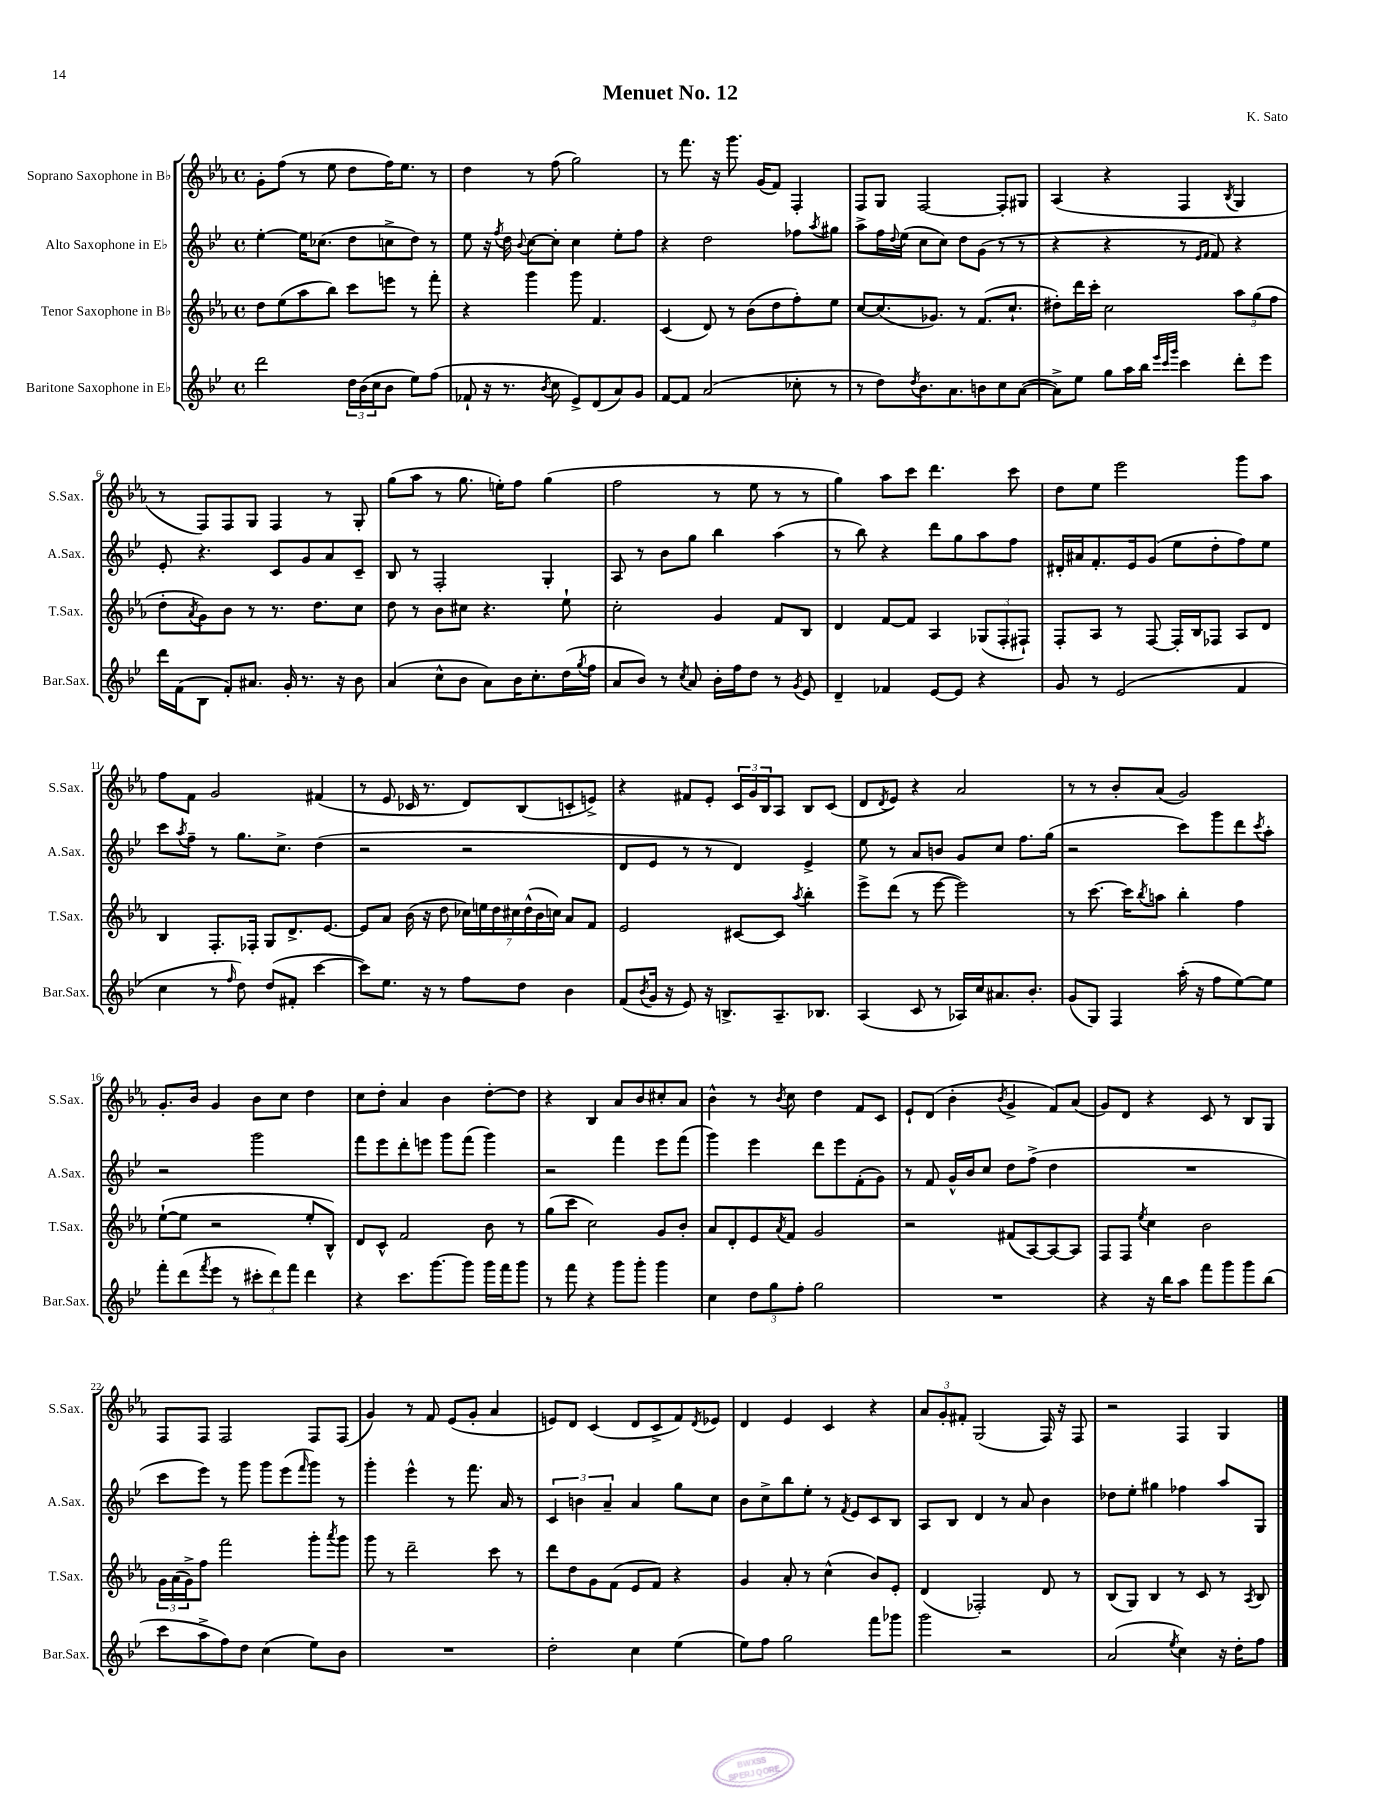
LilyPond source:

\header { title = "Menuet No. 12" composer = "K. Sato" }
<<
\new StaffGroup <<
\new Staff = "s0" \with { instrumentName = "Soprano Saxophone in Bb" shortInstrumentName = "S.Sax." } {
    \clef treble \key ees \major \defaultTimeSignature \time 4/4
    g'8-. f''8( r8 ees''8 d''8 f''16) ees''8. r8 |
    d''4 r8 f''8( g''2) |
    r8 f'''8. r16 g'''8. g'16( f'8) f4-. |
    f8 g8 f2~ f8-. gis8 |
    aes4( r4 f4 \acciaccatura { bes8 } g4 |
    r8 f8) f8 g8 f4 r8 g8-. |
    g''8( aes''8 r8 g''8. e''16-.) f''8 g''4( |
    f''2 r8 ees''8 r8 r8 |
    g''4) aes''8 c'''8 d'''4. c'''8 |
    d''8 ees''8 ees'''2 g'''8 aes''8 |
    f''8 f'8 g'2 fis'4( |
    r8 ees'8 ces'16 r8. d'8) bes8( c'8-. e'8->) |
    r4 fis'8 ees'8-. \tuplet 3/2 { c'16 g'16 bes16 } aes8 bes8 c'8( |
    d'8 \acciaccatura { d'8 } ees'8) r4 aes'2 |
    r8 r8 bes'8-. aes'8( g'2) |
    g'8.-. bes'16 g'4 bes'8 c''8 d''4 |
    c''8 d''8-. aes'4 bes'4 d''8~-. d''8 |
    r4 bes4 aes'8 bes'8 cis''8-. aes'8 |
    bes'4-^ r8 \acciaccatura { bes'8 } c''8 d''4 f'8 c'8 |
    ees'8-! d'8( bes'4-. \acciaccatura { bes'8 } g'4-> f'8) aes'8( |
    g'8) d'8 r4 c'8 r8 bes8 g8 |
    f8 f8 f2 f8 f8( |
    g'4) r8 f'8 ees'8( g'8-. aes'4 |
    e'8) d'8 c'4( d'8 c'8-> f'8) \acciaccatura { d'8 } ees'8 |
    d'4 ees'4 c'4 r4 |
    \tuplet 3/2 { aes'8 g'8-. fis'8-. } g2( f16) r16 f8 |
    r2 f4 g4 \bar "|." |
}
\new Staff = "s1" \with { instrumentName = "Alto Saxophone in Eb" shortInstrumentName = "A.Sax." } {
    \clef treble \key bes \major \defaultTimeSignature \time 4/4
    ees''4~-. ees''16 ces''8.( d''8 c''8-> d''8) r8 |
    ees''8 r16 \acciaccatura { f''8 } d''16 \appoggiatura { bes'8 } c''8~ c''8-. c''4 ees''8-. f''8 |
    r4 d''2 fes''8 \acciaccatura { a''8 } gis''8 |
    a''8-> f''16 \appoggiatura { d''8 } ees''16( c''8 c''8) d''8 g'8( r8 r8 |
    r4 r4 r8 \grace { ees'16 f'16 } f'8) r4 |
    ees'8-. r4. c'8 g'8 a'8 c'8-- |
    bes8 r8 f2-. g4-. |
    a8 r8 bes'8 g''8 bes''4 a''4( |
    r8 bes''8) r4 d'''8 g''8 a''8 f''8 |
    dis'16-. ais'16 f'8.-. ees'16 g'8( ees''8 d''8-. f''8) ees''8 |
    c'''8 \acciaccatura { a''8 } f''8-- r8 g''8. c''8.-> d''4( |
    r2 r2 |
    d'8 ees'8 r8 r8 d'4) ees'4-> |
    ees''8 r8 a'8 b'8 g'8 c''8 f''8. g''16( |
    r2 c'''8) g'''8 d'''8 \acciaccatura { c'''8 } a''8-. |
    r2 g'''2 |
    f'''8 ees'''8 d'''8-. e'''8 g'''8 f'''8( g'''4) |
    r2 f'''4 ees'''8 f'''8( |
    g'''4) ees'''4 d'''8 ees'''8 f'8-.( g'8) |
    r8 f'8 g'16-^ bes'16 c''8 d''8 f''8->( d''4 |
    R1 |
    c'''8 ees'''8) r8 g'''8 g'''8 ees'''8( \grace { f'''16 } g'''8) r8 |
    g'''4-. ees'''4-^ r8 f'''8. a'16 r8 |
    \tuplet 3/2 { c'4 b'4 a'4-- } a'4 g''8 c''8 |
    bes'8 c''8-> bes''8 ees''8-. r8 \acciaccatura { f'8 } ees'8 c'8 bes8 |
    a8 bes8 d'4 r8 a'8 bes'4 |
    des''8 ees''8-. gis''4 fes''4 a''8 g8 \bar "|." |
}
\new Staff = "s2" \with { instrumentName = "Tenor Saxophone in Bb" shortInstrumentName = "T.Sax." } {
    \clef treble \key ees \major \defaultTimeSignature \time 4/4
    d''8 ees''8( aes''8 bes''8) c'''8 e'''8 r8 f'''8-. |
    r4 g'''4 g'''8 f'4. |
    c'4( d'8) r8 bes'8( d''8 f''8-.) ees''8 |
    c''8~ c''8.( ges'8.) r8 f'8.( c''8.-! |
    dis''8-.) d'''16 c'''16-. c''2 \tuplet 3/2 { aes''8 g''8( f''8 } |
    d''8-. \acciaccatura { aes'8 } g'8) bes'8 r8 r8. d''8. c''8 |
    d''8 r8 bes'8 cis''8 r4. ees''8-! |
    c''2-. g'4 f'8 bes8 |
    d'4 f'8~ f'8 aes4 \tuplet 3/2 { ges8( f8-. fis8-!) } |
    f8-. aes8 r8 f8~ f16-. bes16 fes8 aes8 d'8 |
    bes4 f8.-. fes16-. g8 d'8.-> ees'8.~ |
    ees'8 aes'8 bes'16( r16 d''8 \tuplet 7/4 { ces''16) e''16 d''16 cis''16 d''16-^( bes'16 c''16) } aes'8 f'8 |
    ees'2 cis'8~ cis'8 \acciaccatura { aes''8 } bes''4-. |
    ees'''8-> d'''8( r8 ees'''8~ ees'''2) |
    r8 c'''8.~ c'''16 \acciaccatura { bes''8 } a''8 bes''4-. f''4 |
    ees''8~-!( ees''8 r2 ees''8-. bes8-^) |
    d'8 c'8-^ f'2 bes'8 r8 |
    g''8( c'''8 c''2) g'8 bes'8-. |
    aes'8 d'8-. ees'8 \acciaccatura { aes'8 } f'8 g'2 |
    r2 fis'8( aes8~) aes8~ aes8 |
    f8 f8 \acciaccatura { ees''8 } c''4 bes'2 |
    \tuplet 3/2 { g'16 aes'16( g'16->) } f''8 f'''2 g'''8-. \acciaccatura { aes'''8 } g'''8 |
    g'''8 r8 d'''2-- c'''8 r8 |
    d'''8 d''8 g'8 f'8( ees'8 f'8) r4 |
    g'4 aes'8-. r8 c''4-^( bes'8) ees'8-. |
    d'4( fes2-.) d'8 r8 |
    bes8( g8) bes4 r8 c'8 r8 \acciaccatura { aes8 } bes8 \bar "|." |
}
\new Staff = "s3" \with { instrumentName = "Baritone Saxophone in Eb" shortInstrumentName = "Bar.Sax." } {
    \clef treble \key bes \major \defaultTimeSignature \time 4/4
    d'''2 \tuplet 3/2 { d''16 bes'16( c''16 } bes'8 ees''8) f''8( |
    fes'8-! r16 r8. \acciaccatura { bes'8 } c''8 ees'8->) d'8( a'8) g'8 |
    f'8~ f'8 a'2( ces''8-. r8 |
    r8 d''8) \acciaccatura { d''8 } bes'8. a'8. b'8 c''8 a'8~( |
    a'8->) ees''8 g''8 a''16 bes''16 \grace { ees'''32 c'''32 g'''32 } c'''4 d'''8-. ees'''8 |
    d'''16 f'16( bes8 f'8-.) ais'8. g'16-. r8. r16 bes'8 |
    a'4( c''8-^ bes'8 a'8) bes'16 c''8.-. d''16( \acciaccatura { g''8 } f''16 |
    a'8 bes'8) r8 \acciaccatura { c''8 } a'8 bes'16-. f''16 d''8 r8 \acciaccatura { g'8 } ees'8 |
    d'4-- fes'4 ees'8~ ees'8 r4 |
    g'8 r8 ees'2( f'4 |
    c''4 r8 \grace { f''16 } d''8) d''8( fis'8-. c'''4~ |
    c'''8) ees''8. r16 r8 f''8 d''8 bes'4 |
    f'8( \acciaccatura { bes'8 } g'16 r16 ees'8) r16 b8.-> a8.-- bes8. |
    a4( c'8 r8 aes16) c''16 ais'8. bes'8.-. |
    g'8( g8) f4 a''16-.( r16 f''8 ees''8~) ees''8 |
    f'''8-. d'''8( \acciaccatura { f'''8 } ees'''8 r8 \tuplet 3/2 { cis'''8-. d'''8) f'''8 } d'''4 |
    r4 c'''8. g'''8.~ g'''8 g'''16 f'''16 g'''8 |
    r8 f'''8 r4 g'''8 g'''8-. g'''4 |
    c''4 \tuplet 3/2 { d''8 g''8 f''8-. } g''2 |
    R1 |
    r4 r16 bes''16 a''8 f'''8 g'''8 g'''8 bes''8( |
    c'''8 a''8-> f''8) d''8 c''4( ees''8) bes'8 |
    R1 |
    d''2-. c''4 ees''4( |
    ees''8) f''8 g''2 f'''8 ges'''8 |
    g'''2 r2 |
    a'2( \acciaccatura { ees''8 } c''4) r16 d''16-. f''8 \bar "|." |
}
>>
>>
